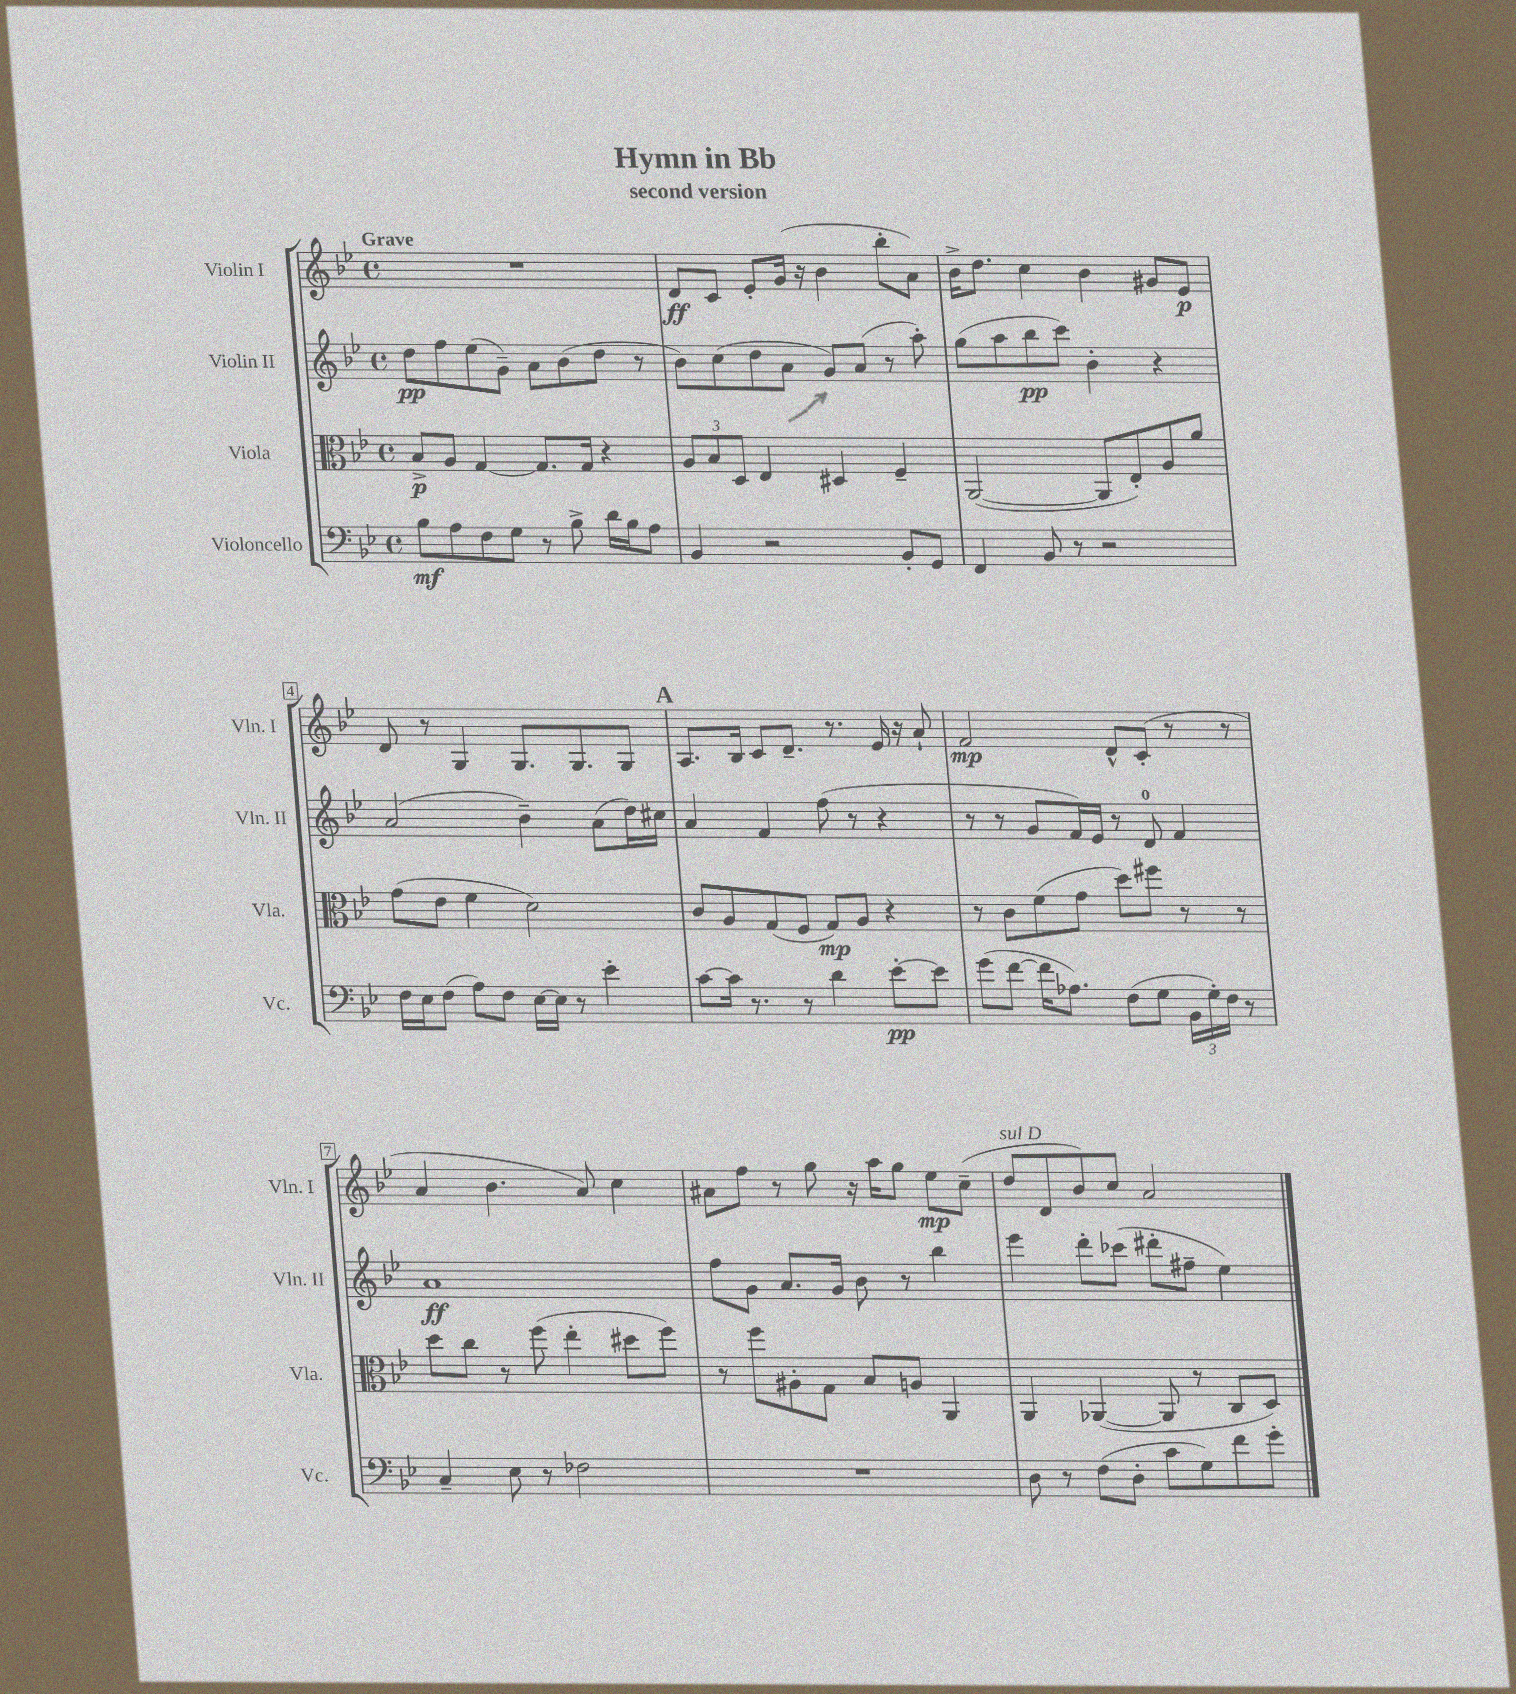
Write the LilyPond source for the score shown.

\header { title = "Hymn in Bb" subtitle = "second version" }
<<
\new StaffGroup <<
\new Staff = "s0" \with { instrumentName = "Violin I" shortInstrumentName = "Vln. I" } {
    \clef treble \key bes \major \defaultTimeSignature \time 4/4 \tempo "Grave"
    R1 |
    d'8\ff c'8 ees'8-. g'16( r16 bes'4 bes''8-. a'8) |
    bes'16-> d''8. c''4 bes'4 gis'8 ees'8\p |
    d'8 r8 g4 g8. g8. g8 |
    \mark \markup { \bold "A" } a8. bes16 c'8 d'8.-- r8. ees'16 r16 a'8-! |
    f'2\mp d'8-^ c'8-.( r8 r8 |
    a'4 bes'4. a'8) c''4 |
    ais'8 f''8 r8 g''8 r16 a''16 g''8 ees''8\mp c''8--( |
    d''8^\markup { \italic "sul D" } d'8 bes'8) c''8 a'2 \bar "|." |
}
\new Staff = "s1" \with { instrumentName = "Violin II" shortInstrumentName = "Vln. II" } {
    \clef treble \key bes \major \defaultTimeSignature \time 4/4
    d''8\pp f''8 ees''8( g'8--) a'8 bes'8( d''8 r8 |
    bes'8) c''8( d''8 a'8 g'8) a'8( r8 a''8-.) |
    g''8( a''8 bes''8\pp c'''8) bes'4-. r4 |
    a'2( bes'4--) a'8( d''16) cis''16 |
    \mark \markup { \bold "A" } a'4 f'4 f''8( r8 r4 |
    r8 r8 g'8 f'16) ees'16 r8 d'8-0 f'4 |
    a'1\ff |
    f''8 g'8 a'8. g'16 bes'8 r8 bes''4 |
    ees'''4 d'''8-. ces'''8( dis'''8-. fis''8-- ees''4) \bar "|." |
}
\new Staff = "s2" \with { instrumentName = "Viola" shortInstrumentName = "Vla." } {
    \clef alto \key bes \major \defaultTimeSignature \time 4/4
    bes8->\p a8 g4~ g8. g16 r4 |
    \tuplet 3/2 { a8 bes8 d8 } ees4 dis4 f4-- |
    a,2~( a,8 ees8-.) a8 a'8 |
    g'8( ees'8 f'4 d'2) |
    \mark \markup { \bold "A" } c'8 a8 g8( f8 g8\mp) a8 r4 |
    r8 c'8 f'8( g'8 d''8) fis''8 r8 r8 |
    d''8 c''8 r8 f''8( ees''4-. dis''8 f''8) |
    r8 f''8 ais8-. g8 bes8 a8 a,4 |
    a,4 aes,4~( aes,8 r8 c8 d8) \bar "|." |
}
\new Staff = "s3" \with { instrumentName = "Violoncello" shortInstrumentName = "Vc." } {
    \clef bass \key bes \major \defaultTimeSignature \time 4/4
    bes8\mf a8 f8 g8 r8 bes8-> d'16 bes16 a8 |
    bes,4 r2 bes,8-. g,8 |
    f,4 bes,8 r8 r2 |
    f16 ees16 f8( a8) f8 ees16~ ees16 r8 ees'4-. |
    \mark \markup { \bold "A" } c'8~ c'16 r8. r8 d'4 ees'8~-.\pp ees'8 |
    g'8( f'8~ f'16 aes8.) f8( g8 \tuplet 3/2 { bes,16 g16-.) f16 } r8 |
    c4-- ees8 r8 fes2 |
    R1 |
    d8 r8 f8( d8-. c'8 g8) f'8 g'8-. \bar "|." |
}
>>
>>
\layout { \context { \Score \override BarNumber.stencil = #(make-stencil-boxer 0.1 0.3 ly:text-interface::print) } }
